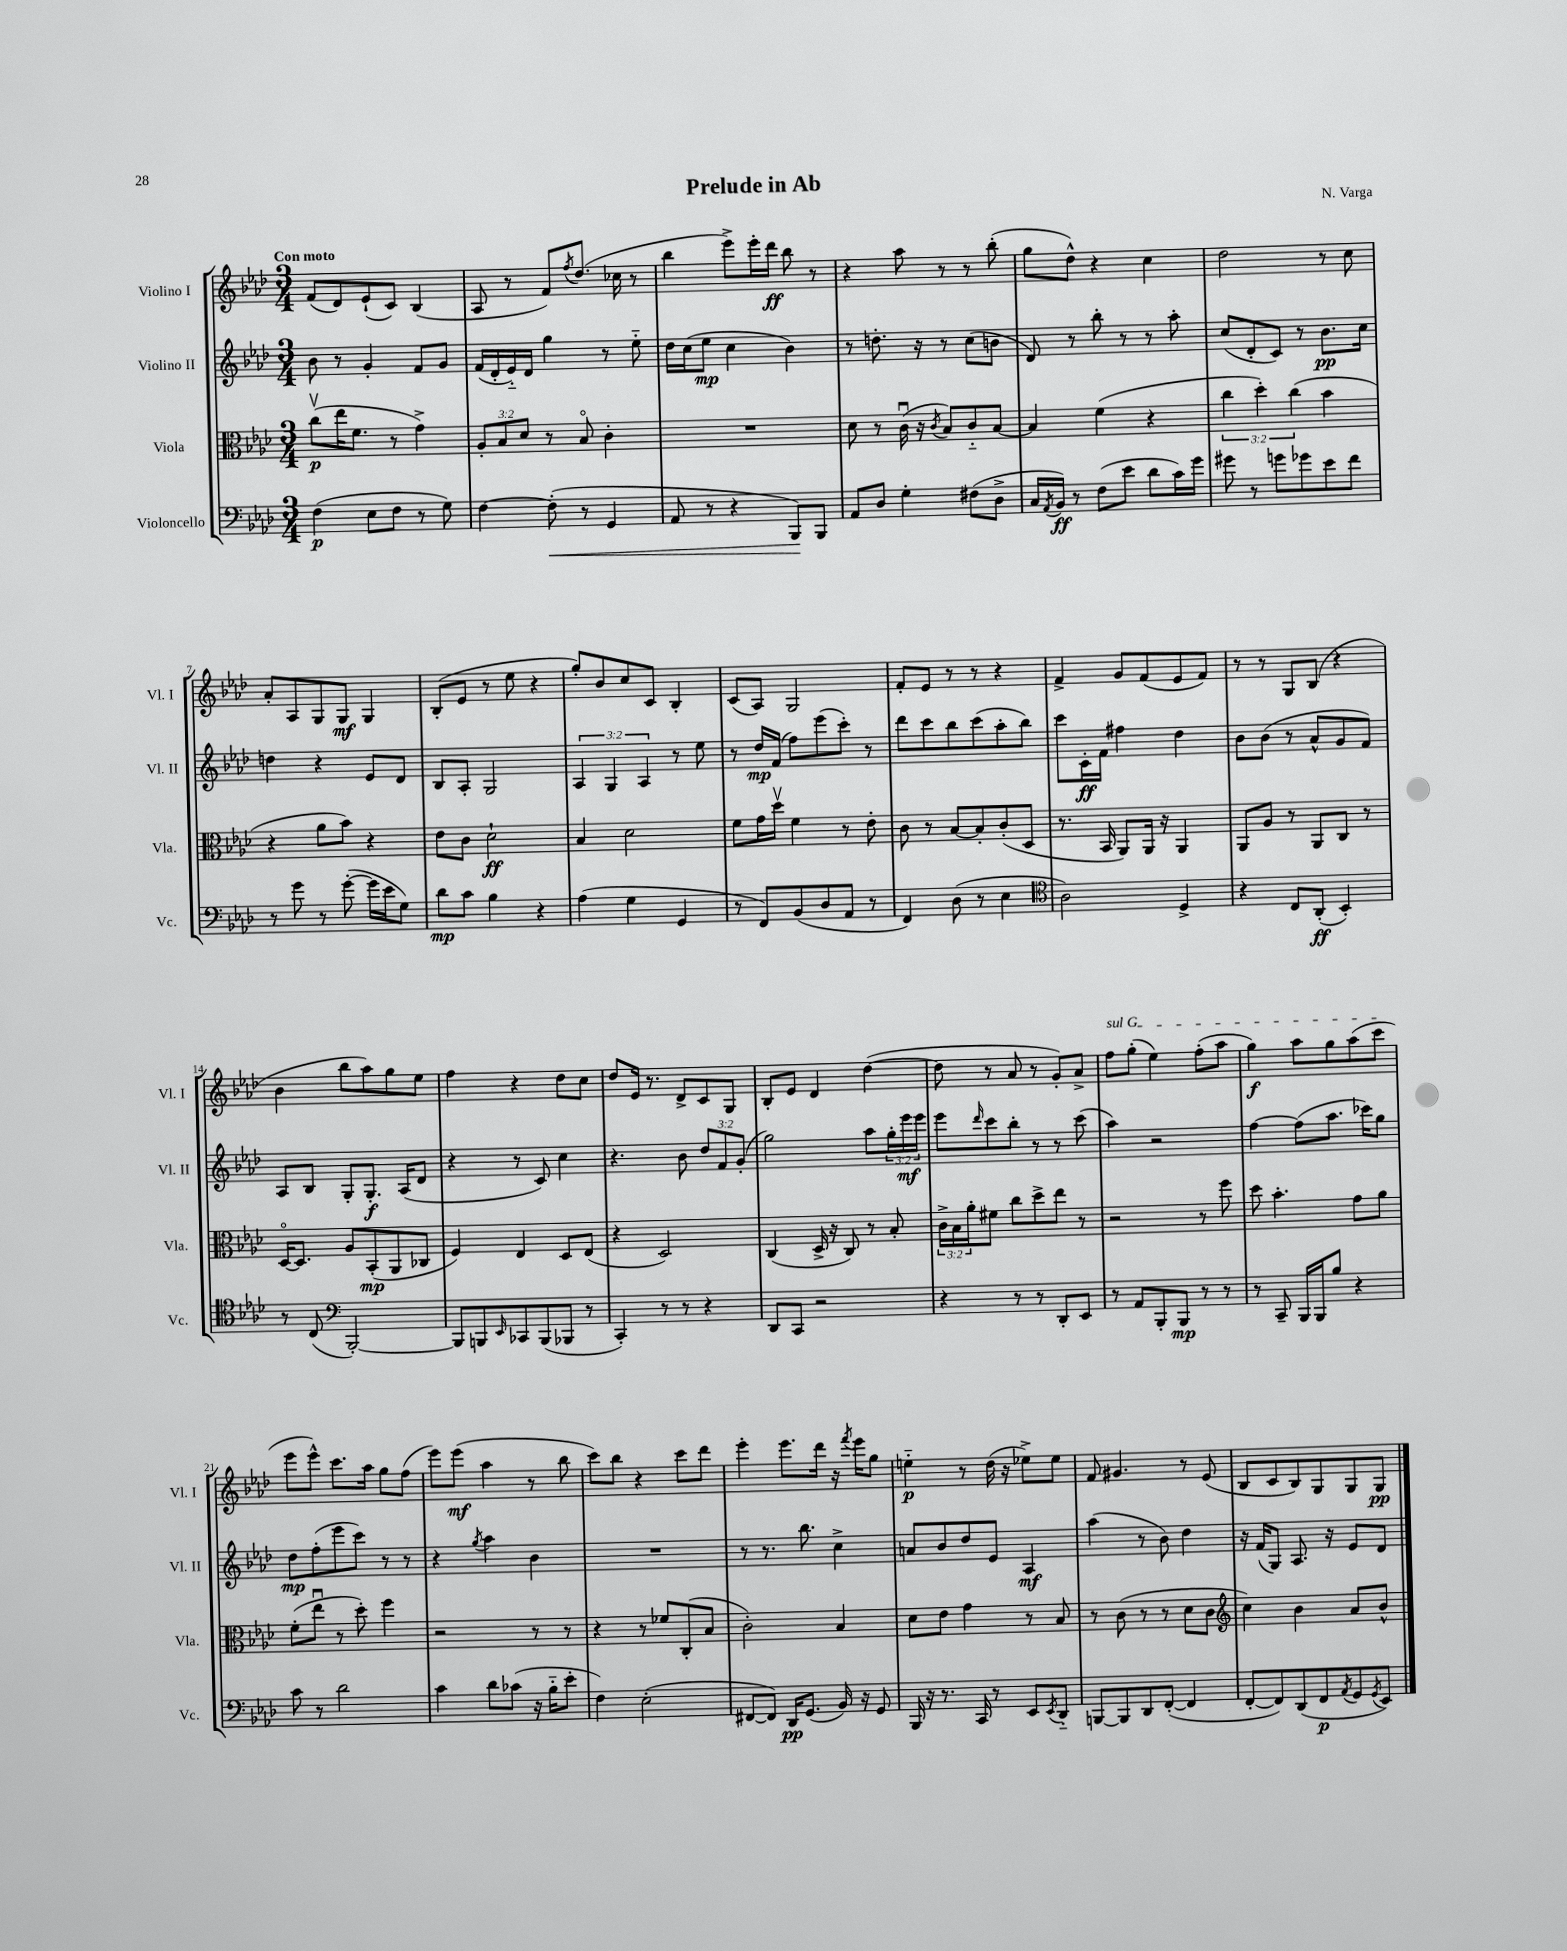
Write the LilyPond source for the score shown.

\header { title = "Prelude in Ab" composer = "N. Varga" }
<<
\new StaffGroup <<
\new Staff = "s0" \with { instrumentName = "Violino I" shortInstrumentName = "Vl. I" } {
    \clef treble \key aes \major \numericTimeSignature \time 3/4 \tempo "Con moto"
    f'8( des'8) ees'8-!( c'8) bes4( |
    aes8 r8 f'8) \acciaccatura { f''8 } des''8.( ces''16 r8 |
    bes''4 ees'''8->) ees'''16-. des'''16\ff bes''8 r8 |
    r4 aes''8 r8 r8 bes''8-.( |
    g''8 des''8-^) r4 c''4 |
    des''2 r8 c''8 |
    aes'8-. aes8 g8 g8\mf g4 |
    bes8-.( ees'8 r8 ees''8 r4 |
    g''8-.) bes'8 c''8 c'8 bes4-. |
    c'8( aes8) g2 |
    f'8-. ees'8 r8 r8 r4 |
    f'4-> g'8 f'8( ees'8 f'8) |
    r8 r8 g8 bes8( r4 |
    bes'4 bes''8 aes''8) g''8 ees''8 |
    f''4 r4 des''8 c''8 |
    des''8 ees'16 r8. des'8-> c'8 g8 |
    bes8-. ees'8 des'4 des''4~( |
    des''8 r8 aes'8 r8 g'8-.) aes'8-> |
    \once \override TextSpanner.bound-details.left.text = \markup { \italic "sul G" } f''8\startTextSpan g''8-.( ees''4) f''8-.( aes''8 |
    g''4\f) aes''8 g''8 aes''8( c'''8\stopTextSpan |
    ees'''8 ees'''8-^) c'''8. aes''16 g''8 f''8( |
    ees'''8) ees'''8\mf( aes''4 r8 bes''8 |
    c'''8) bes''8 r4 c'''8 des'''8 |
    ees'''4-. ees'''8. des'''16 r16 \acciaccatura { f'''8 } ees'''16 g''8 |
    e''4-_\p r8 des''16( r16 ees''8->) ees''8 |
    f'8 gis'4. r8 ees'8( |
    bes8 c'8 bes8) g8 g8 g8\pp \bar "|." |
}
\new Staff = "s1" \with { instrumentName = "Violino II" shortInstrumentName = "Vl. II" } {
    \clef treble \key aes \major \numericTimeSignature \time 3/4 \override Staff.TupletNumber.text = #tuplet-number::calc-fraction-text
    bes'8 r8 g'4-. f'8 g'8 |
    f'16( des'16-. ees'16-_) des'16 g''4 r8 ees''8-_ |
    des''16 c''16( ees''8\mp c''4 bes'4) |
    r8 d''8.-. r16 r8 c''8( b'8 |
    des'8) r8 bes''8-. r8 r8 aes''8-. |
    c''8( des'8-. c'8) r8 bes'8.\pp c''16 |
    d''4 r4 ees'8 des'8 |
    bes8 aes8-. g2 |
    \tuplet 3/2 { aes4 g4 aes4 } r8 ees''8 |
    r8 des''16\mp f'16( f''8) ees'''8( c'''8-.) r8 |
    des'''8 c'''8 bes''8 c'''8( aes''8-. bes''8) |
    c'''8 c'16-.\ff f'16 fis''4 des''4 |
    bes'8 bes'8( r8 aes'8-^ g'8 f'8) |
    aes8 bes8 g8-. g8.-.\f aes16( des'8 |
    r4 r8 c'8) c''4 |
    r4. bes'8 \tuplet 3/2 { des''8 f'8 g'8-.( } |
    g''2) aes''8 \tuplet 3/2 { g''16-. ees'''16\mf ees'''16 } |
    ees'''8 \grace { des'''16 } c'''8 bes''8-. r8 r8 c'''8( |
    aes''4) r2 |
    f''4~ f''8( aes''8. ces'''16) g''8 |
    des''8\mp f''8-.( ees'''8 c'''8) r8 r8 |
    r4 \acciaccatura { g''8 } aes''4 bes'4 |
    R2. |
    r8 r8. bes''8. c''4-> |
    a'8 bes'8 des''8 ees'8 aes4\mf |
    aes''4( r8 bes'8) des''4 |
    r16 f'16( g8) aes8. r16 ees'8 des'8 \bar "|." |
}
\new Staff = "s2" \with { instrumentName = "Viola" shortInstrumentName = "Vla." } {
    \clef alto \key aes \major \numericTimeSignature \time 3/4 \override Staff.TupletNumber.text = #tuplet-number::calc-fraction-text
    c''8\upbow\p( ees''16 f'8. r8 g'4->) |
    \tuplet 3/2 { aes8-. bes8 des'8 } r8 bes8\flageolet c'4-. |
    R2. |
    des'8 r8 c'16\downbow( r16 \acciaccatura { c'8 } bes8) c'8-_ bes8~ |
    bes4 f'4( r4 |
    \tuplet 3/2 { c''4 des''4-.) c''4( } bes'4 |
    r4 aes'8 bes'8) r4 |
    ees'8 c'8 des'2-!\ff |
    bes4 des'2 |
    f'8 g'16 des''16\upbow f'4 r8 ees'8-. |
    c'8 r8 bes8~ bes8-. c'8-.( des8 |
    r8. bes,16 aes,8) aes,16 r16 aes,4 |
    aes,8 aes8 r8 aes,8 c8 r8 |
    des16~\flageolet des8. aes8 bes,8-.\mp( aes,8 ces8 |
    f4) ees4 des8 ees8( |
    r4 des2) |
    c4( des16-> r16 c8) r8 bes8-. |
    \tuplet 3/2 { c'16-> bes16 aes'16-. } fis'8 c''8 des''8-> ees''8 r8 |
    r2 r8 f''8 |
    des''8 bes'4.-. g'8 aes'8 |
    f'8-.( ees''8\downbow r8 des''8-.) f''4 |
    r2 r8 r8 |
    r4 r8 fes'8 c8-.( bes8 |
    c'2-.) bes4 |
    des'8 ees'8 g'4 r8 bes8 |
    r8 c'8( r8 r8 des'8 c'8 |
    \clef treble c''4) bes'4 aes'8 bes'8-^ \bar "|." |
}
\new Staff = "s3" \with { instrumentName = "Violoncello" shortInstrumentName = "Vc." } {
    \clef bass \key aes \major \numericTimeSignature \time 3/4
    f4\p( ees8 f8 r8 g8) |
    f4~ f8-.\<( r8 g,4 |
    aes,8 r8 r4 bes,,8\!) bes,,8 |
    aes,8 des8 g4-. fis8( des8-> |
    c16 \acciaccatura { aes,8 } bes,16\ff) r8 f8( ees'8 des'8 c'16) g'16 |
    gis'8 r8 g'8 ges'8 ees'8 f'8 |
    r8 g'8 r8 g'8~-.( g'16 ees'16 g8) |
    des'8\mp c'8 bes4 r4 |
    aes4( g4 g,4 |
    r8 f,8) bes,8( des8 aes,8 r8 |
    f,4) des8( r8 ees4 |
    \clef tenor aes2) des4-> |
    r4 c8 aes,8-.\ff( bes,4-.) |
    r8 c8( \clef bass bes,,2~-.) |
    bes,,8 b,,8 \grace { ees,16 } ces,8 b,,8( bes,,8 r8 |
    c,4-.) r8 r8 r4 |
    des,8 c,8 r2 |
    r4 r8 r8 des,8-. ees,8 |
    r8 aes,8 bes,,8-. bes,,8\mp r8 r8 |
    r8 c,8-- bes,,16 bes,,16 bes8 r4 |
    c'8 r8 des'2 |
    c'4 des'8 ces'8( r16 bes16-_ ees'8-. |
    f4) ees2-.( |
    fis,8~ fis,8) des,16\pp g,8.( bes,16) r16 g,8 |
    bes,,16 r16 r8. c,16 r8 ees,8 \acciaccatura { ees,8 } des,8-_ |
    b,,8~ b,,8 des,8 f,8~-.( f,4 |
    f,8~-. f,8) des,8( f,8\p \acciaccatura { aes,8 } g,8 \acciaccatura { g,8 } ees,8) \bar "|." |
}
>>
>>
